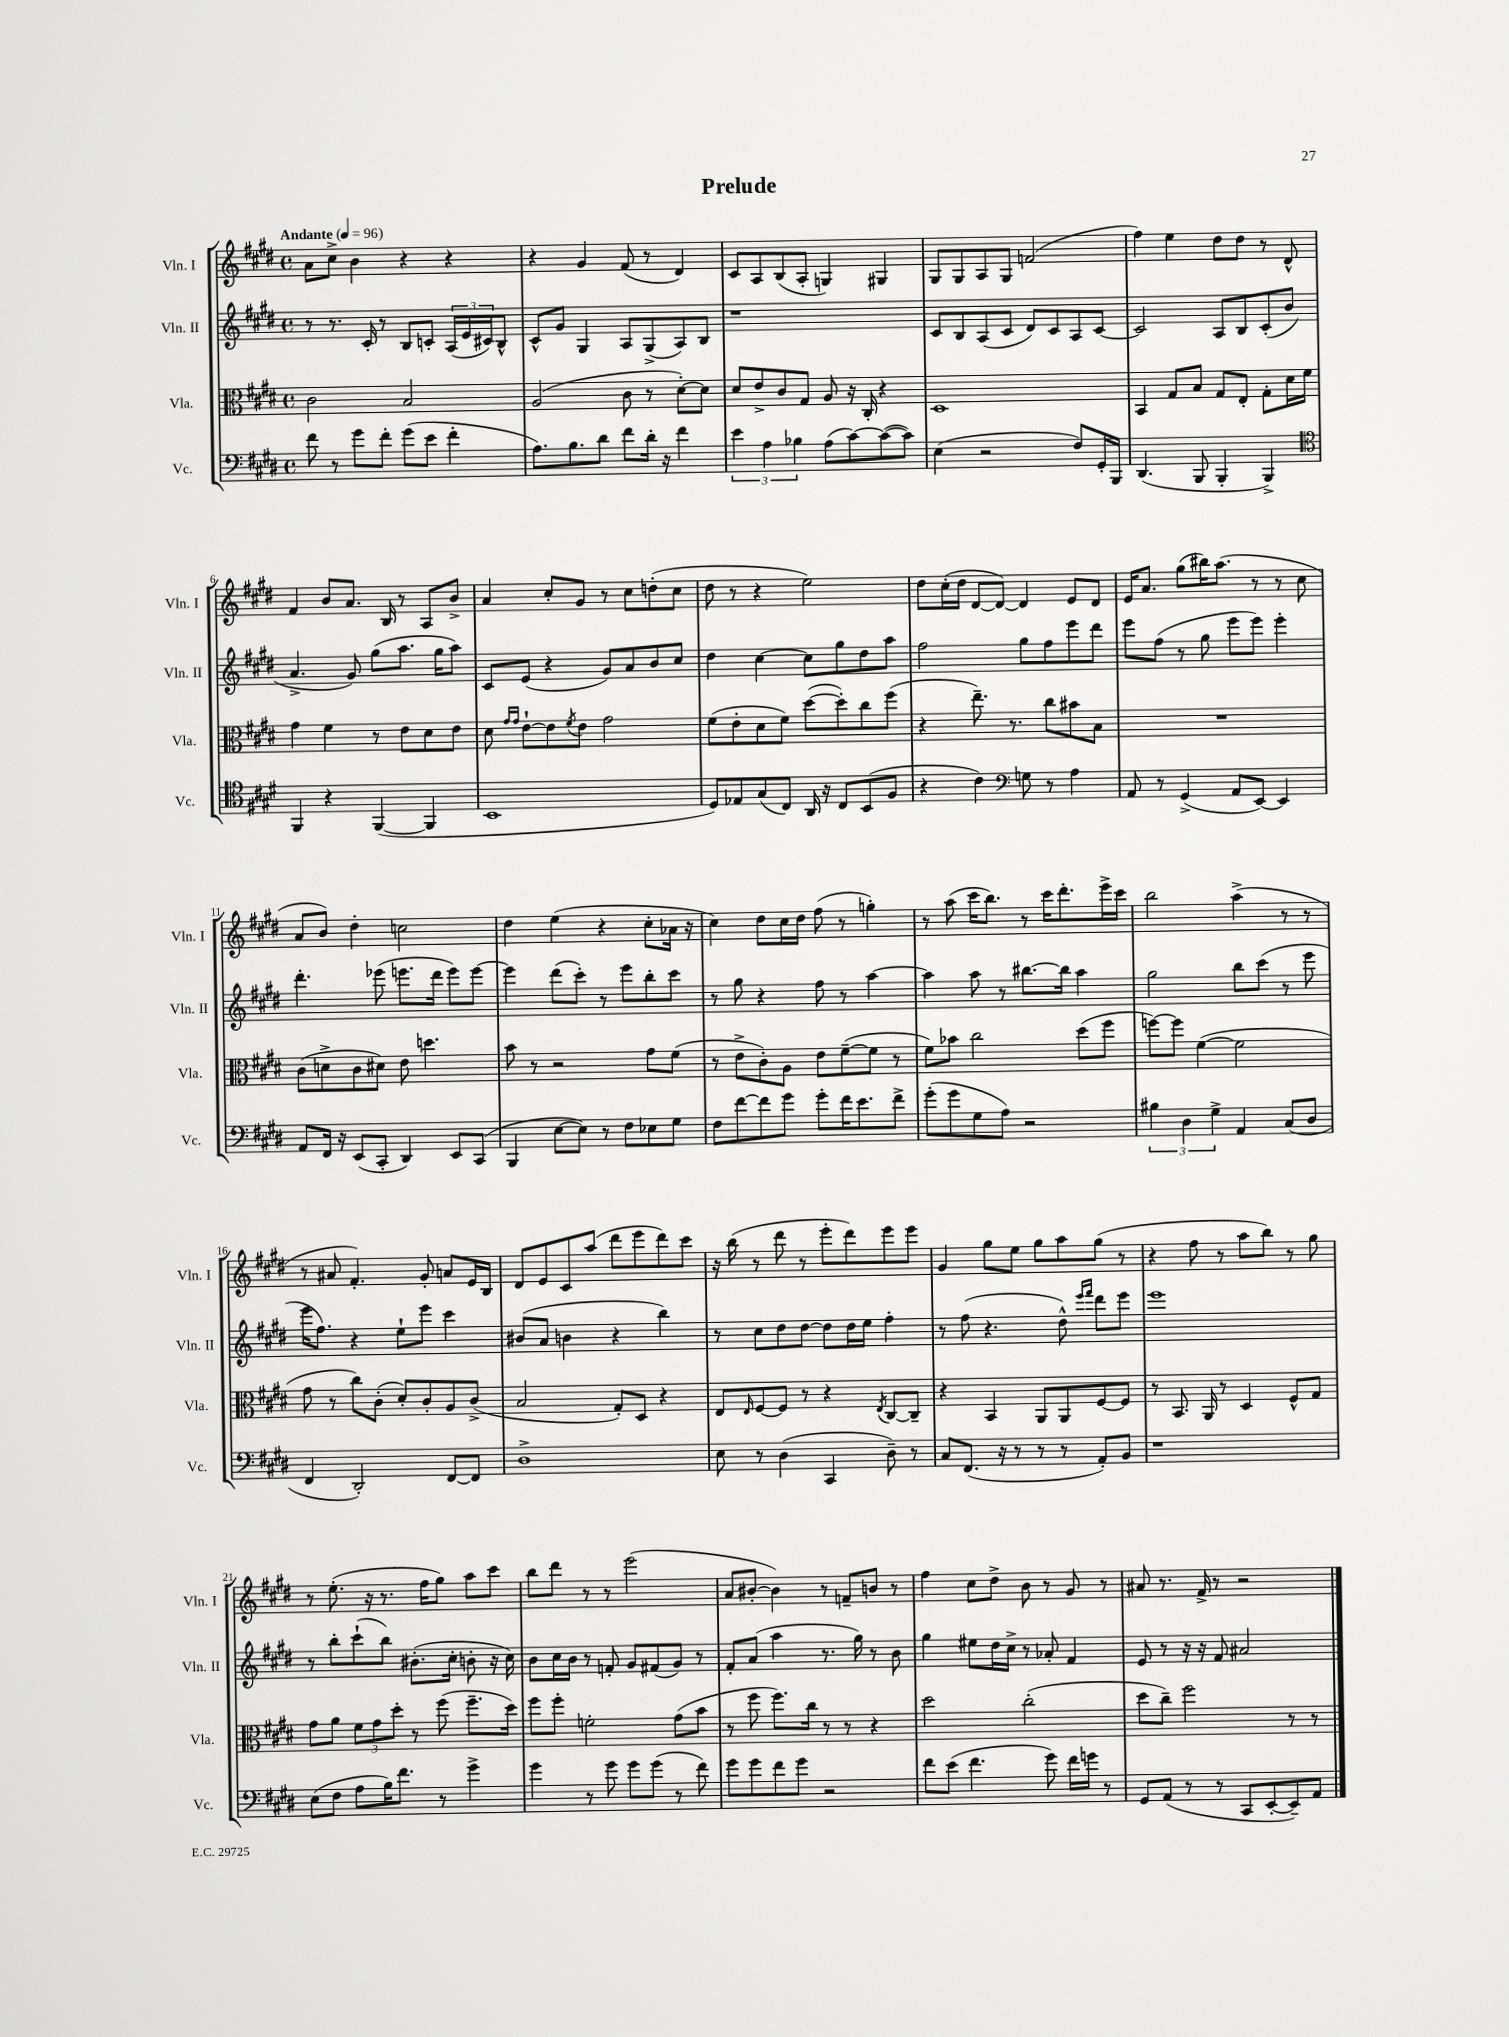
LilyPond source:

\header { title = "Prelude" }
<<
\new StaffGroup <<
\new Staff = "s0" \with { instrumentName = "Vln. I" shortInstrumentName = "Vln. I" } {
    \clef treble \key e \major \defaultTimeSignature \time 4/4 \tempo "Andante" 4 = 96
    a'8 cis''8-> b'4 r4 r4 |
    r4 gis'4 fis'8( r8 dis'4) |
    cis'8 a8 b8( a8-. g4) gis4 |
    gis8 gis8 a8 gis8 f'2( |
    fis''4) e''4 dis''8 dis''8 r8 dis'8-^ |
    fis'4 b'8 a'8. b16 r8 a8 b'8-> |
    a'4 cis''8-. gis'8 r8 cis''8 d''8-.( cis''8 |
    dis''8 r8 r4 e''2) |
    dis''8 cis''16-.( dis''16 dis'8~ dis'8~) dis'4 e'8 dis'8 |
    e'16 a'8. gis''8( bis''16) a''8.( r8 r8 cis''8 |
    a'8 b'8) dis''4-. c''2 |
    dis''4 e''4( r4 cis''8-. aes'16 r16 |
    cis''4) dis''8 cis''16 dis''16 fis''8( r8 g''4-.) |
    r8 a''8( cis'''16 b''8.) r8 cis'''16 dis'''8.-. e'''16-> cis'''16 |
    b''2 a''4->( r8 r8 |
    r8 ais'8 fis'4.-.) gis'8-. a'8 e'16 b16 |
    dis'8 e'8 cis'8 a''8( dis'''8 e'''8 dis'''8) cis'''8 |
    r16 b''16( r8 dis'''8 r8 e'''8-. dis'''8) e'''8 e'''8 |
    gis'4 gis''8 e''8 gis''8 a''8 gis''8( r8 |
    r4 fis''8 r8 a''8 b''8) r8 gis''8 |
    r8 e''8.-.( r16 r8. fis''16 gis''8) a''8 cis'''8 |
    b''8 dis'''8 r8 r8 e'''2( |
    a'8 bis'8~-. bis'4) r8 f'8-- b'8 r8 |
    fis''4 cis''8 dis''8-> b'8 r8 gis'8 r8 |
    ais'8 r8. fis'16-> r8 r2 \bar "|." |
}
\new Staff = "s1" \with { instrumentName = "Vln. II" shortInstrumentName = "Vln. II" } {
    \clef treble \key e \major \defaultTimeSignature \time 4/4
    r8 r8. cis'16-. r8 b8 c'8-. \tuplet 3/2 { a16( e'16 cis'16) } b8-^ |
    cis'8-^ gis'8 gis4 a8 gis8->( a8) b8 |
    r1 |
    cis'8 b8 a8( cis'8 dis'8) cis'8 a8 cis'8~ |
    cis'2 a8 b8 cis'8-.( b'8 |
    a'4.-> gis'8) gis''8( a''8. gis''16 a''8) |
    cis'8 e'8( r4 gis'8) a'8 b'8 cis''8 |
    dis''4 cis''4~ cis''8 gis''8 dis''8 a''8 |
    fis''2 gis''8 fis''8 e'''8 dis'''8 |
    e'''8 fis''8( r8 gis''8 e'''8 e'''8) e'''4-. |
    dis'''4.-. ees'''8( e'''8. dis'''16 e'''8) e'''8~ |
    e'''4 dis'''8( cis'''8-.) r8 e'''8 b''8-. cis'''8 |
    r8 gis''8 r4 fis''8 r8 a''4~ |
    a''4 a''8 r8 bis''8.~ bis''16 a''4 |
    gis''2 b''8 cis'''8( r8 e'''8 |
    e'''16 fis''8.) r4 e''8-! e'''8 cis'''4 |
    bis'8( a'8 b'4 r4 b''4) |
    r8 cis''8 dis''8 dis''8~ dis''8 dis''16 e''16 fis''4-. |
    r8 fis''8( r4. dis''8-^) \grace { e'''16 fis'''16 } dis'''8 e'''8 |
    e'''1 |
    r8 b''8-. cis'''8-!( b''8) bis'8.-.( cis''16-. b'8-. r16 cis''16) |
    b'8 cis''16 b'16 r8 f'8-. gis'8 fis'8( gis'8) r8 |
    fis'8-. a'8( a''4 r8. gis''16) r8 b'8 |
    gis''4 eis''8 dis''16 cis''16-> r8 aes'8-. fis'4 |
    e'8 r8 r16 r16 fis'8 ais'2 \bar "|." |
}
\new Staff = "s2" \with { instrumentName = "Vla." shortInstrumentName = "Vla." } {
    \clef alto \key e \major \defaultTimeSignature \time 4/4
    cis'2 b2 |
    a2( cis'8 r8 dis'8~-.) dis'8 |
    dis'8 e'8-> cis'8 gis8 a8 r16 cis16-. r4 |
    dis1 |
    b,4 gis8 b8 gis8 e8-. gis8-. dis'16 fis'16 |
    gis'4 fis'4 r8 e'8 dis'8 e'8 |
    dis'8 \grace { gis'16 gis'16 } e'8~-! e'8 \acciaccatura { fis'8 } e'8 gis'2 |
    fis'8( e'8-. dis'8 fis'8) dis''8~( dis''8-.) cis''8 fis''8( |
    r4 e''8.--) r8. cis''8 bis'8 b8 |
    R1 |
    cis'8( d'8-> cis'8 dis'8) e'8 d''4. |
    b'8 r8 r2 gis'8 fis'8( |
    r8 e'8-> cis'8-.) a8 e'8 fis'8~--( fis'8 r8 |
    fis'8) bes'8 cis''2 dis''8( fis''8 |
    f''8~) f''8 fis'4~( fis'2 |
    gis'8 r8 cis''8) cis'8-.( dis'8-.) cis'8-. a8 cis'8->( |
    b2 gis8-.) dis8 r4 |
    e8 \grace { e16 } fis8~ fis8 r8 r4 \acciaccatura { e8 } cis8~ cis8-- |
    r4 b,4 a,8 a,8 fis8~ fis8 |
    r8 b,8. a,16 r8 dis4 fis8-^ gis8 |
    gis'8 a'8 \tuplet 3/2 { fis'8 gis'8 dis''8-. } r8 fis''8( fis''8.-- dis''16) |
    fis''8 fis''8-. f'2-. gis'8( b'8 |
    r8 fis''8 fis''8.) cis''16 r8 r8 r4 |
    dis''2 cis''2-.( |
    dis''8 cis''8--) fis''2 r8 r8 \bar "|." |
}
\new Staff = "s3" \with { instrumentName = "Vc." shortInstrumentName = "Vc." } {
    \clef bass \key e \major \defaultTimeSignature \time 4/4
    fis'8 r8 gis'8 fis'8-. gis'8( e'8 fis'4-. |
    a8.) b8. dis'8 fis'8 dis'16-. r16 fis'4 |
    \tuplet 3/2 { e'4 a4 bes4 } a8( cis'8~) cis'8~( cis'8) |
    e4( r2 fis8) gis,16-. b,,16 |
    dis,4.( b,,8 b,,4-. b,,4->) |
    \clef tenor fis,4 r4 fis,4~( fis,4 |
    b,1 |
    dis8) ees8 gis8( cis8) a,16 r16 cis8 b,8( fis8 |
    r4 cis'4) \clef bass g8 r8 a4 |
    a,8 r8 gis,4->( a,8 e,8~) e,4 |
    a,8 fis,16 r16 e,8( cis,8-. dis,4) e,8 cis,8( |
    b,,4 e8~ e8) r8 fis8 ees8 gis8 |
    fis8 fis'8~ fis'8 gis'8 gis'8-. fis'16 e'8. fis'8-> |
    gis'8-.( gis'8 gis8 a8) r2 |
    \tuplet 3/2 { bis4 dis4 gis4-> } a,4 cis8( dis8 |
    fis,4 dis,2-.) fis,8~ fis,8 |
    dis1-> |
    e8 r8 dis4( cis,4 dis8--) r8 |
    cis8 fis,8.( r16 r8 r8 r8 a,8-.) b,8 |
    r1 |
    e8( fis8 a8 b16) fis'8. r8 gis'4-> |
    gis'4 r8 gis'8 gis'8 gis'8( r8 fis'8) |
    gis'8 gis'8 fis'8 gis'8 r2 |
    fis'8 e'8( fis'4. gis'8) fis'16 g'16 r8 |
    gis,8 a,8( r8 r8 cis,8 e,8~-. e,8--) a,8 \bar "|." |
}
>>
>>
